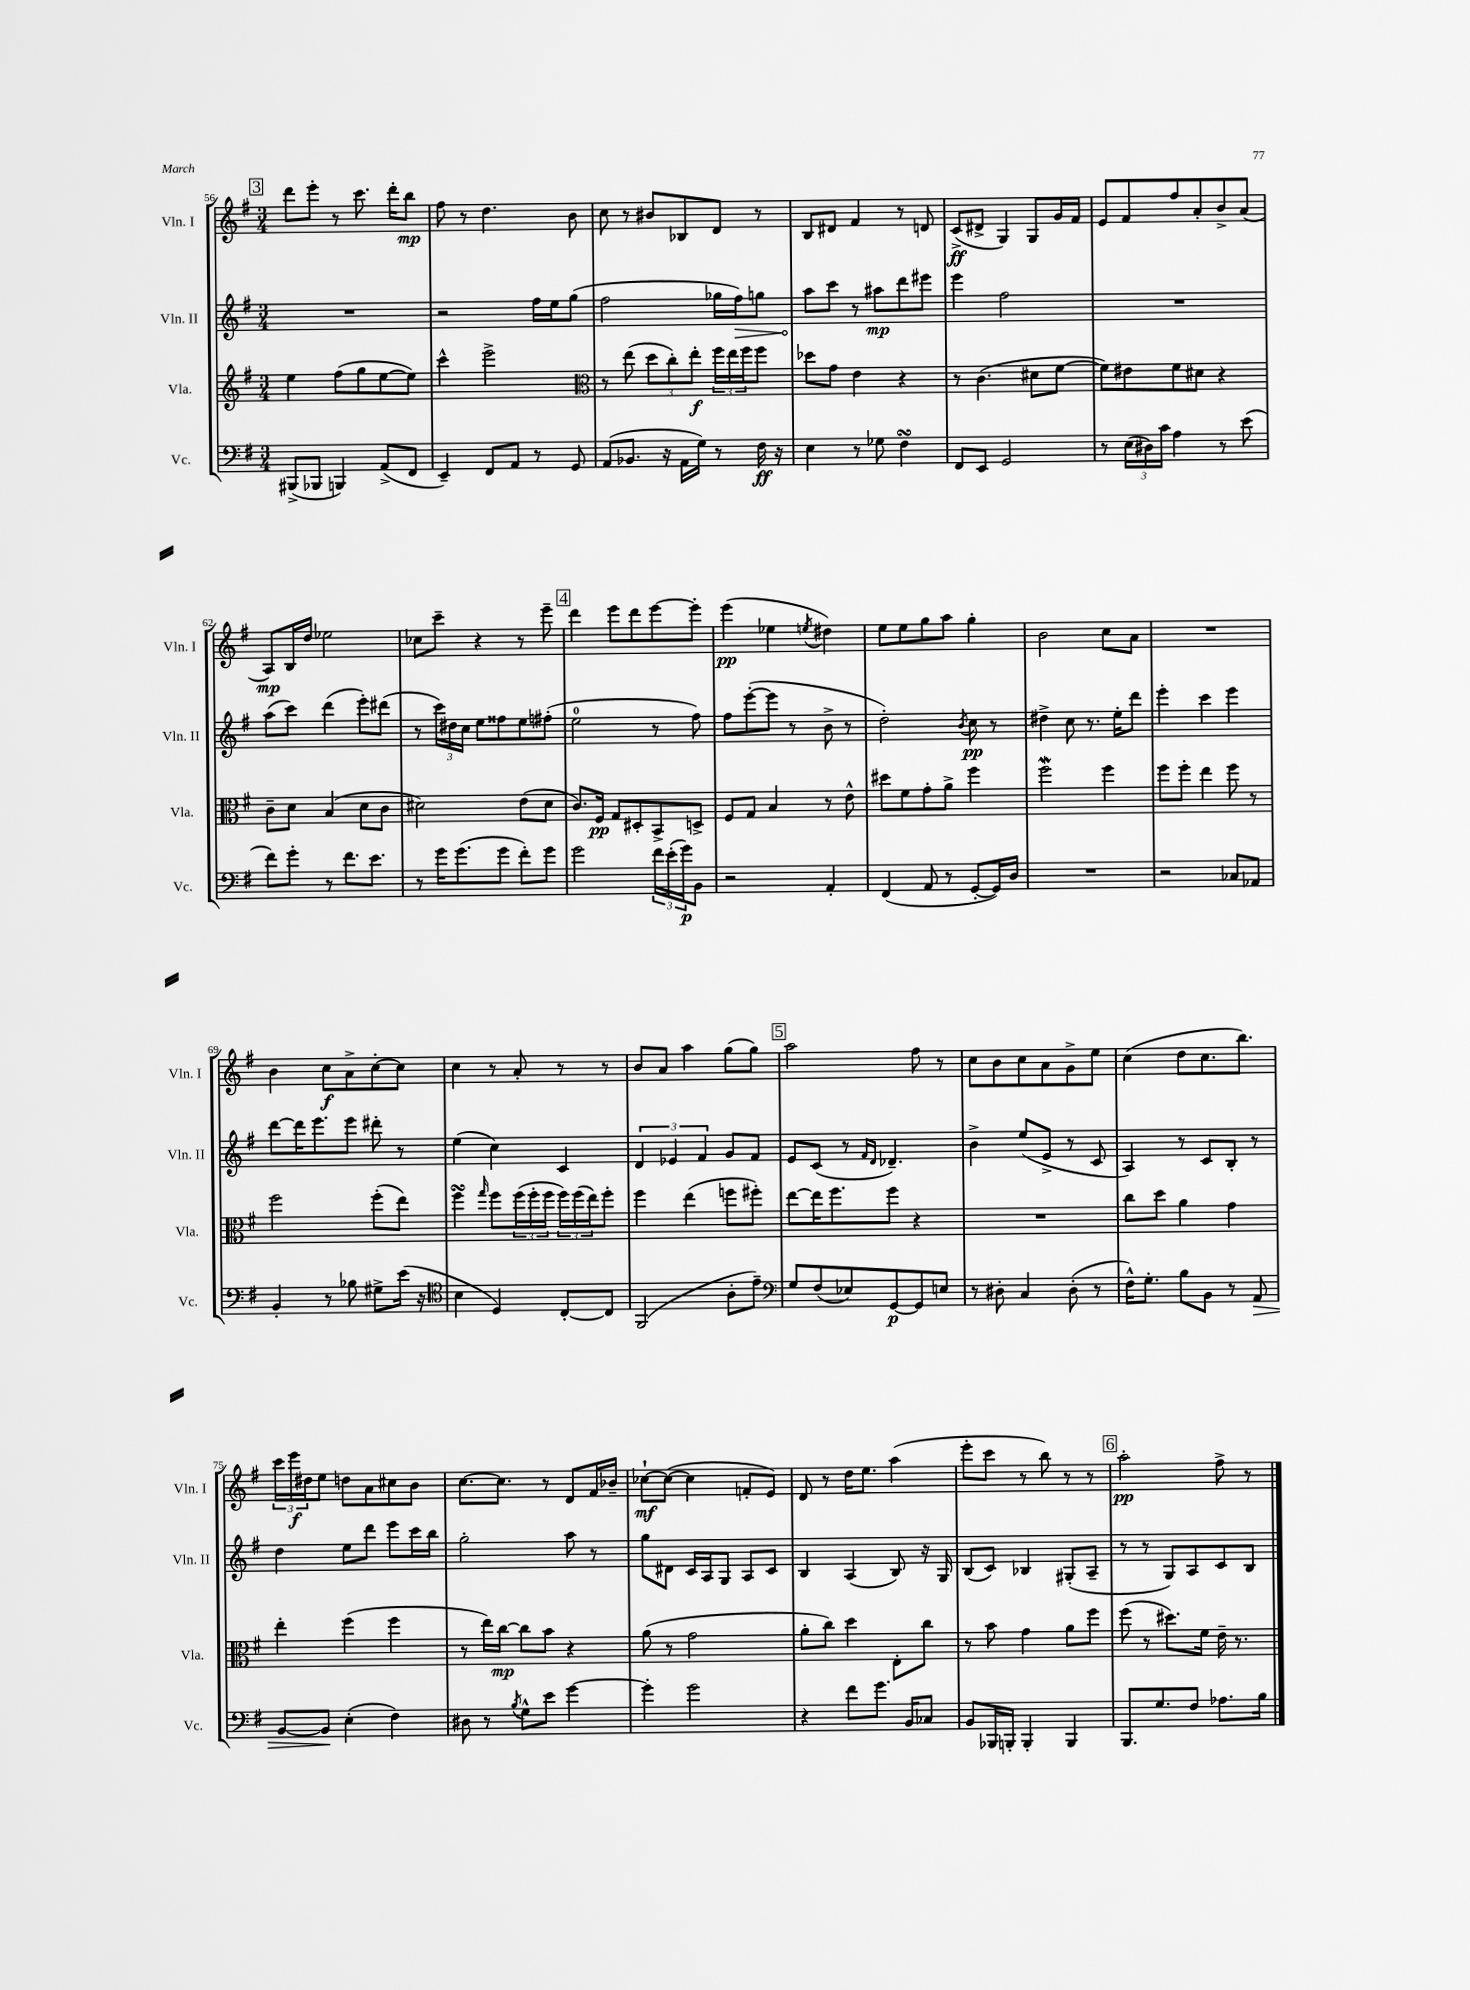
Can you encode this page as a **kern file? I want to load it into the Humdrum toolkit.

**kern	**dynam	**kern	**dynam	**kern	**dynam	**kern	**dynam
*part4	*part4	*part3	*part3	*part2	*part2	*part1	*part1
*staff4	*staff4	*staff3	*staff3	*staff2	*staff2	*staff1	*staff1
*I"Vc.	*	*I"Vla.	*	*I"Vln. II	*	*I"Vln. I	*
*I'Vc.	*	*I'Vla.	*	*I'Vln. II	*	*I'Vln. I	*
*clefF4	*	*clefG2	*	*clefG2	*	*clefG2	*
*k[f#]	*	*k[f#]	*	*k[f#]	*	*k[f#]	*
*M3/4	*	*M3/4	*	*M3/4	*	*M3/4	*
!!LO:REH:place=s1:t=3
=56	=56	=56	=56	=56	=56	=56	=56
(8BBB#X^/L	.	4ee\	.	2.r	.	8ddd\L	.
8BBB-X/J	.	.	.	.	.	8eee'\J	.
4BBBn/)	.	(8ff#\L	.	.	.	8r	.
.	.	8gg\	.	.	.	8.ccc\	.
(8AA^/L	.	[8ee\	.	.	.	.	.
.	.	.	.	.	.	16ddd'\KL	.
8FF#/J	.	8ee\J])	.	.	.	8bb\J	mp
=57	=57	=57	=57	=57	=57	=57	=57
4EE~/)	.	4ccc^^\	.	2r	.	8ff#\	.
.	.	.	.	.	.	8r	.
8FF#/L	.	2eee^\	.	.	.	4.dd\	.
8AA/J	.	.	.	.	.	.	.
8r	.	.	.	16ff#\LL	.	.	.
.	.	.	.	16ee\J	.	.	.
8GG/	.	.	.	(8gg\J	.	8b\	.
=58	=58	=58	=58	=58	=58	=58	=58
*	*	*clefC3	*	*	*	*	*
(8AA/L	.	8r	.	2ff#\	.	8cc\	.
8.BB-X/J	.	(8ee\	.	.	.	8r	.
.	.	12dd\L	.	.	.	8b#X/L	.
16r	.	.	.	.	.	.	.
.	.	12cc'\)	.	.	.	.	.
16AA\LL	.	.	.	.	.	8B-X/	.
.	.	12ee'\J	f	.	.	.	.
16G\JJ)	.	.	.	.	.	.	.
8r	.	24ff#\LL	.	16gg-X\LL	.	8d/J	.
.	.	24ee\	.	.	.	.	.
!	!	!	!	!	!LO:HP:b	!	!
.	.	.	.	16ff#\J)	>	.	.
.	.	24ff#\J	.	.	.	.	.
16F#\	ff	8ff#\J	.	8ggn\J	.	8r	.
16r	.	.	.	.	.	.	.
=59	=59	=59	=59	=59	=59	=59	=59
4E\	.	8dd-X\L	.	8aa\L	.	8B/L	.
.	.	8g\J	.	8ccc\J	]	8d#X/J	.
8r	.	4e\	.	8r	.	4f#/	.
8G-X\	.	.	.	8aa#X\L	mp	.	.
4F#sSsS\	.	4r	.	8ddd\	.	8r	.
.	.	.	.	8eee#X\J	.	8dn/	.
=60	=60	=60	=60	=60	=60	=60	=60
8FF#/L	.	8r	.	4eee\	.	(8c^/L	ff
8EE/J	.	(4.c\	.	.	.	8d#X^/J	.
2GG/	.	.	.	2ff#\	.	4G/)	.
.	.	8d#X\L	.	.	.	8G/L	.
.	.	[8f#\J	.	.	.	16g/L	.
.	.	.	.	.	.	16f#/JJ	.
=61	=61	=61	=61	=61	=61	=61	=61
8r	.	8f#\L])	.	2.r	.	8e/L	.
(24E\LL	.	8e#X\	.	.	.	8f#/	.
24D#X\)	.	.	.	.	.	.	.
24c\JJ	.	.	.	.	.	.	.
4A\	.	8f#\	.	.	.	8ff#/	.
.	.	8d#X\J	.	.	.	8a'/	.
8r	.	4r	.	.	.	8b^/	.
(8e\	.	.	.	.	.	(8a/J	.
!!LO:LB:g=z
=62	=62	=62	=62	=62	=62	=62	=62
8f#\L)	.	8c~\L	.	(8aa\L	.	8A/L)	mp
8g'\J	.	8d\J	.	8ccc\J)	.	16B/L	.
.	.	.	.	.	.	16dd/JJ	.
8r	.	(4B/	.	(4ddd\	.	2ee-X\	.
8.f#\L	.	.	.	.	.	.	.
.	.	8d\L	.	8eee'\L)	.	.	.
8.e\J	.	.	.	.	.	.	.
.	.	8c\J	.	(8ddd#X\J	.	.	.
=63	=63	=63	=63	=63	=63	=63	=63
8r	.	2d#X\)	.	8r	.	8cc-X\L	.
16g\KL	.	.	.	24ccc\LL)	.	8ccc~\J	.
.	.	.	.	24dd#X\	.	.	.
(8.g\	.	.	.	.	.	.	.
.	.	.	.	24cc\JJ	.	.	.
.	.	.	.	8ee\L	.	4r	.
8g\J	.	.	.	8ff##X\	.	.	.
8f#'\L)	.	(8e\L	.	8ee\	.	8r	.
8g\J	.	8d#\J	.	(8ff#X'\J	.	8eee~\	.
!!LO:REH:place=s1:t=4
=64	=64	=64	=64	=64	=64	=64	=64
2g\	.	8.c/L)	.	2ee\	.	4ddd\	.
.	.	16F#/Jk	pp	.	.	.	.
.	.	8G/L	.	.	.	8eee\L	.
.	.	8D#X'/	.	.	.	8ddd\	.
24f#\LL	.	8BB^/	.	8r	.	[8eee\	.
(24e'\	.	.	.	.	.	.	.
24g\J)	p	.	.	.	.	.	.
8BB\J	.	8Dn^/J	.	8ff#\)	.	8eee'\J]	.
=65	=65	=65	=65	=65	=65	=65	=65
2r	.	8F#/L	.	8ff#\L	.	(4eee\	pp
.	.	8G/J	.	([8eee'\	.	.	.
.	.	4B/	.	8eee\J]	.	4ee-X\	.
.	.	.	.	8r	.	.	.
.	.	.	.	.	.	8qeen/	.
4AA'/	.	8r	.	8b^\	.	4dd#X\)	.
.	.	8e^^\	.	8r	.	.	.
=66	=66	=66	=66	=66	=66	=66	=66
(4FF#/	.	8dd#X\L	.	2dd'\)	.	8ee\L	.
.	.	8f#\	.	.	.	8ee\	.
8AA/	.	8g'\	.	.	.	8gg\	.
8r	.	8a^\J	.	.	.	8aa\J	.
.	.	.	.	8qb/	.	.	.
[8GG'/L	.	4ff#\	.	8cc\	pp	4gg'\	.
16GG/L])	.	.	.	8r	.	.	.
16D/JJ	.	.	.	.	.	.	.
=67	=67	=67	=67	=67	=67	=67	=67
2.r	.	2ff#W\	.	4dd#X^\	.	2b\	.
.	.	.	.	8cc\	.	.	.
.	.	.	.	8.r	.	.	.
.	.	4ff#\	.	.	.	8cc\L	.
.	.	.	.	16ee'\KL	.	.	.
.	.	.	.	8ddd\J	.	8a\J	.
=68	=68	=68	=68	=68	=68	=68	=68
2r	.	8ff#\L	.	4eee'\	.	2.r	.
.	.	8ff#'\J	.	.	.	.	.
.	.	4ee\	.	4ccc\	.	.	.
8C-X/L	.	8ff#\	.	4eee\	.	.	.
8AA-X/J	.	8r	.	.	.	.	.
!!LO:LB:g=z
=69	=69	=69	=69	=69	=69	=69	=69
4BB'/	.	2ff#\	.	[8ddd\L	.	4b\	.
.	.	.	.	16ddd\K]	.	.	.
.	.	.	.	8.eee\	.	.	.
8r	.	.	.	.	.	8cc\L	f
8B-X\	.	.	.	8eee\J	.	8a^\	.
8G#X^\L	.	(8ff#'\L	.	8ddd#X'\	.	[8cc'\	.
(16e\Jk	.	8ee\J)	.	8r	.	8cc\J]	.
16r	.	.	.	.	.	.	.
=70	=70	=70	=70	=70	=70	=70	=70
*clefC4	*	*	*	*	*	*	*
4B\	.	4ff#sSsS\	.	(4ee\	.	4cc\	.
.	.	16qqgg/	.	.	.	.	.
4D/)	.	8ff#\L	.	4cc\)	.	8r	.
.	.	(24ff#\L	.	.	.	8a'/	.
.	.	24ff#'\	.	.	.	.	.
.	.	24ff#\JJ	.	.	.	.	.
[8C'/L	.	24ff#\LL)	.	4c/	.	8r	.
.	.	(24ff#\	.	.	.	.	.
.	.	24ee\J)	.	.	.	.	.
8C/J]	.	8ff#'\J	.	.	.	8r	.
=71	=71	=71	=71	=71	=71	=71	=71
(2FF#/	.	4ff#\	.	6d/	.	8b/L	.
.	.	.	.	.	.	8a/J	.
.	.	.	.	6e-X/	.	.	.
.	.	(4ee\	.	.	.	4aa\	.
.	.	.	.	6f#/	.	.	.
8A'\L	.	8ffn\L	.	8g/L	.	(8gg\L	.
8e~\J)	.	8ff#X'\J)	.	8f#/J	.	8gg\J)	.
!!LO:REH:place=s1:t=5
=72	=72	=72	=72	=72	=72	=72	=72
*clefF4	*	*	*	*	*	*	*
8G/L	.	[8ee\L	.	8e/L	.	2aa\	.
(8F#/	.	16ee\K]	.	(8c/J	.	.	.
.	.	8.ff#\	.	.	.	.	.
8E-X/)	.	.	.	8r	.	.	.
.	.	.	.	16qqf#/LL	.	.	.
.	.	.	.	16qqd/JJ	.	.	.
[8GG/	p	8ff#\J	.	4.d-X~/)	.	.	.
8GG/]	.	4r	.	.	.	8ff#\	.
8En/J	.	.	.	.	.	8r	.
=73	=73	=73	=73	=73	=73	=73	=73
8r	.	2.r	.	4b^\	.	8cc\L	.
8D#X'\	.	.	.	.	.	8b\	.
4C/	.	.	.	(8ee/L	.	8cc\	.
.	.	.	.	8e^/J	.	8a\	.
(8D#'\	.	.	.	8r	.	8g^\	.
8r	.	.	.	8c/	.	8ee\J	.
=74	=74	=74	=74	=74	=74	=74	=74
16F#^^\KL)	.	8cc\L	.	4A/)	.	(4cc\	.
8.G'\J	.	.	.	.	.	.	.
.	.	8dd\J	.	.	.	.	.
8B\L	.	4a\	.	8r	.	8dd\L	.
8BB\J	.	.	.	8c/L	.	8.cc\	.
8r	.	4g\	.	8B'/J	.	.	.
.	.	.	.	.	.	8.bb\J)	.
!	!LO:HP:b	!	!	!	!	!	!
8AA/	>	.	.	8r	.	.	.
!!LO:LB:g=z
=75	=75	=75	=75	=75	=75	=75	=75
[8BB/L	.	4ee'\	.	4dd\	.	24ccc\LL	.
.	.	.	.	.	.	24eee\	f
.	.	.	.	.	.	24dd#X\J	.
8BB/J]	.	.	.	.	.	8ee\J	.
(4E'\	]	(4ff#\	.	8ee\L	.	8ddn\L	.
.	.	.	.	8ddd\J	.	8a\	.
4F#\)	.	4ff#\	.	8eee\L	.	8cc#X\	.
.	.	.	.	16ccc\L	.	8b\J	.
.	.	.	.	16bb\JJ	.	.	.
=76	=76	=76	=76	=76	=76	=76	=76
8D#X\	.	8r	.	2gg'\	.	[8.cc\L	.
8r	.	16ee\LL)	.	.	.	.	.
.	.	[16cc\JJ	mp	.	.	8.cc\J]	.
8qB/	.	.	.	.	.	.	.
8G^^\L	.	8cc\L]	.	.	.	.	.
8e\J	.	8b\J	.	.	.	8r	.
[4g\	.	4r	.	8aa\	.	8d/L	.
.	.	.	.	8r	.	16f#/L	.
.	.	.	.	.	.	16b-X~/JJ	.
=77	=77	=77	=77	=77	=77	=77	=77
4g'\]	.	(8a\	.	8gg\L	.	[8cc-X`\L	mf
.	.	8r	.	8d#X\J	.	(8cc-\J_	.
2g\	.	2g\	.	16c/LL	.	4cc-\]	.
.	.	.	.	16A/J	.	.	.
.	.	.	.	8G/J	.	.	.
.	.	.	.	8A/L	.	8fn'/L	.
.	.	.	.	8c/J	.	8e/J)	.
=78	=78	=78	=78	=78	=78	=78	=78
4r	.	8a'\L	.	4B/	.	8d/	.
.	.	8cc\J)	.	.	.	8r	.
8f#\L	.	4dd\	.	(4A/	.	16dd\KL	.
.	.	.	.	.	.	8.ee\J	.
8.g\J	.	.	.	.	.	.	.
.	.	8E'\L	.	8B/)	.	(4aa\	.
16BB/KL	.	.	.	.	.	.	.
8C-X/J	.	8cc\J	.	16r	.	.	.
.	.	.	.	16G/	.	.	.
=79	=79	=79	=79	=79	=79	=79	=79
8BB/L	.	8r	.	(8B/L	.	8eee'\L	.
16BBB-X/L	.	8b\	.	8c/J)	.	8ccc\J	.
16BBBn'/JJ	.	.	.	.	.	.	.
4BBB'/	.	4g\	.	4B-X/	.	8r	.
.	.	.	.	.	.	8bb\)	.
4BBB/	.	8a\L	.	(8G#X'/L	.	8r	.
.	.	8ff#\J	.	8A~/J	.	8r	.
!!LO:REH:place=s1:t=6
=80	=80	=80	=80	=80	=80	=80	=80
8.BBB/L	.	(8ff#\	.	8r	.	2aa'\	pp
.	.	8r	.	8r	.	.	.
8.G/	.	.	.	.	.	.	.
.	.	8.dd#X\L)	.	8G/L)	.	.	.
8F#/J	.	.	.	8A/	.	.	.
.	.	16f#\Jk	.	.	.	.	.
8.A-X\L	.	16e~\	.	8c/	.	8ff#^\	.
.	.	8.r	.	.	.	.	.
.	.	.	.	8B/J	.	8r	.
16B\Jk	.	.	.	.	.	.	.
==	==	==	==	==	==	==	==
*-	*-	*-	*-	*-	*-	*-	*-
